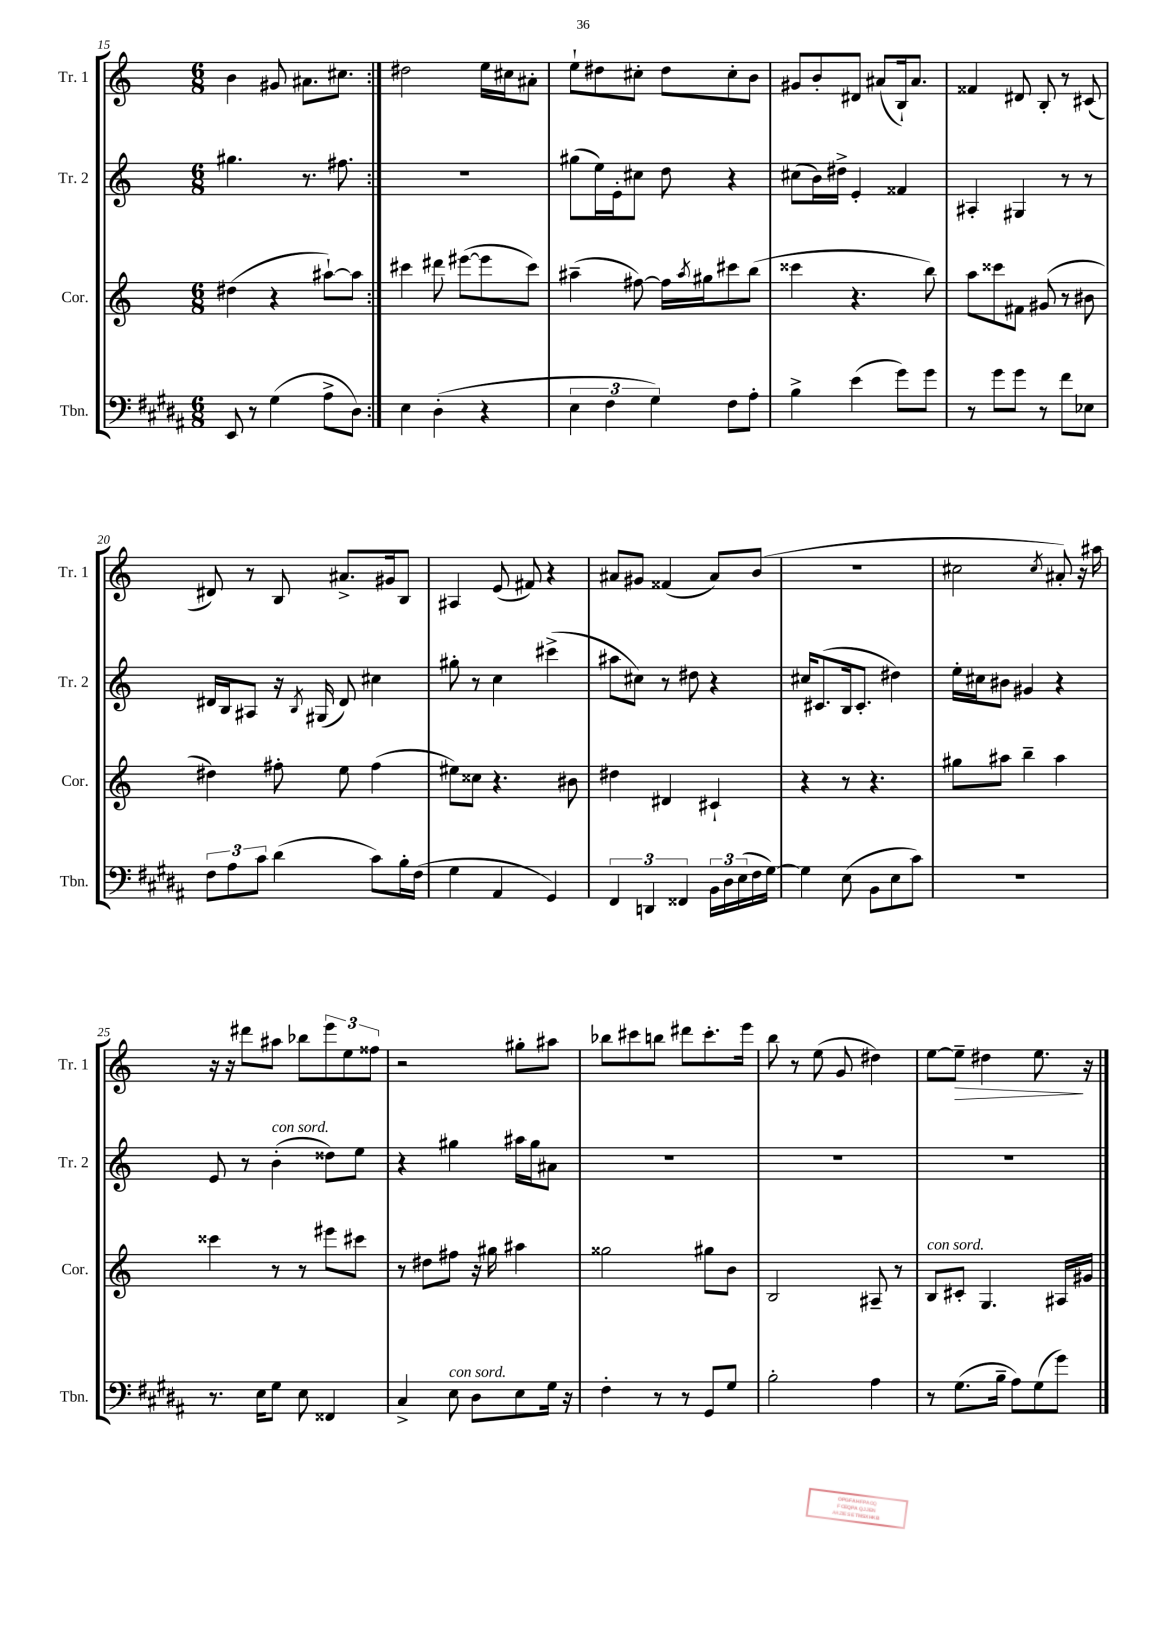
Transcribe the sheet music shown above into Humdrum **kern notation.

**kern	**kern	**kern	**kern
*staff4	*staff3	*staff2	*staff1
*clefF4	*clefG2	*clefG2	*clefG2
*k[f#c#g#d#a#]	*k[]	*k[]	*k[]
*M6/8	*M6/8	*M6/8	*M6/8
8EE/	(4dd#\	4.gg#\	4b\
8r	.	.	.
(4G#\	4r	.	8g#/
.	.	8.r	8.a#\L
8A#^\L	[8aa#`\L)	.	.
.	.	8.ff#\	8.cc#\J
8D#\J)	8aa#\]J	.	.
=:|!	=:|!	=:|!	=:|!
4E\	4ccc#\	2.r	2dd#\
(4D#'\	8ddd#\	.	.
.	([8eee#\L	.	.
4r	8eee#\]	.	16ee\LL
.	.	.	16cc#\J
.	8ccc#\J)	.	8a#'\J
=	=	=	=
6E\	(4aa#~\	(8gg#\L	8ee`\L
.	.	16ee\L)	8dd#\
6F#\	.	.	.
.	.	16e'\J	.
.	[8ff#\)	8cc#\J	8cc#'\J
6G#\)	.	.	.
.	16ff#\]LL	8dd\	8dd#\L
.	8qaa#/	.	.
.	16gg#\J	.	.
8F#\L	8ccc#\	4r	8cc#'\
8A#'\J	(8bb\J	.	8b\J
=	=	=	=
4B^\	4ccc##\	(8cc#\L	8g#/L
.	.	16b\L)	8b'/
.	.	16dd#^\JJ	.
(4e\	4.r	4e'/	8d#/J
.	.	.	(8a#/L
8g#\L)	.	4f##/	16B`/k)
.	.	.	8.a#/J
8g#\J	8bb\)	.	.
=	=	=	=
8r	8aa\L	4A#'/	4f##/
8g#\L	8ccc##\	.	.
8g#\J	8f#\J	4G#/	8d#/
8r	(8g#/	.	8B'/
8f#\L	8r	8r	8r
8E-\J	8b#\	8r	(8c#/
=	=	=	=
12F#\L	4dd#\)	16d#/LL	8d#/)
.	.	16B/J	.
12A#\	.	.	.
.	.	8A#/J	8r
12c#\J	.	.	.
(4d#\	8ff#'\	16r	8B/
.	.	8qB/	.
.	.	(16G#/	.
.	8ee\	8d#/)	8.a#^/L
8c#\L)	(4ff#\	4cc#\	.
.	.	.	16g#/k
16B'\L	.	.	8B/J
(16F#\JJ	.	.	.
=	=	=	=
4G#\	8ee#\L)	8gg#'\	4A#/
.	8cc##\J	8r	.
4AA#/	4.r	4cc\	(8e/
.	.	.	8f#/)
4GG#/)	.	(4ccc#^\	4r
.	8b#\	.	.
=	=	=	=
6FF#/	4dd#\	8aa#\L	8a#/L
.	.	8cc#\J)	8g#/J
6DD/	.	.	.
.	4d#/	8r	(4f##/
6FF##/	.	.	.
.	.	8dd#\	.
24BB\LL	4c#`/	4r	8a#/L)
24D#\	.	.	.
(24E\	.	.	.
16F#\	.	.	(8b/J
[16G#\JJ)	.	.	.
=	=	=	=
4G#\]	4r	16cc#/LK	2.r
.	.	(8.c#/	.
(8E\	8r	16B/k	.
.	.	8.c#'/J	.
8BB\L	4.r	.	.
8E\	.	4dd#\)	.
8c#\J)	.	.	.
=	=	=	=
2.r	8gg#\L	16ee'\LL	2cc#\
.	.	16cc#\J	.
.	8aa#\J	8b#\J	.
.	4bb~\	4g#/	.
.	.	.	8qcc#/
.	4aa#\	4r	8a#'/)
.	.	.	16r
.	.	.	16aa#\
=	=	=	=
8.r	4ccc##\	8e/	16r
.	.	.	16r
.	.	8r	8ddd#\L
16E\LK	.	.	.
8G#\J	8r	(4b'\	8aa#\J
8E\	8r	.	8bb-\L
4FF##/	8eee#\L	8dd##\L)	12eee\
.	.	.	12ee\
.	8ccc#\J	8ee\J	.
.	.	.	12ff##\J
=	=	=	=
4C#^/	8r	4r	2r
.	8dd#\L	.	.
8E\	8ff#\J	4gg#\	.
8D#\L	16r	.	.
.	16gg#\	.	.
8E\	4aa#\	16aa#\LL	8gg#'\L
.	.	16gg#\J	.
16G#\Jk	.	8a#\J	8aa#\J
16r	.	.	.
=	=	=	=
4F#'\	2gg##\	2.r	8bb-\L
.	.	.	8ccc#\
8r	.	.	8bb\J
8r	.	.	8ddd#\L
8GG#/L	8gg#\L	.	8.ccc#'\
8G#/J	8b\J	.	.
.	.	.	16eee\Jk
=	=	=	=
2B'\	2B/	2.r	8bb\
.	.	.	8r
.	.	.	(8ee\
.	.	.	8g/
4A#\	8A#~/	.	4dd#\)
.	8r	.	.
=	=	=	=
8r	8B/L	2.r	[8ee\L
(8.G#\L	8c#'/J	.	8ee~\]J
.	4.G/	.	4dd#\
16B~\Jk	.	.	.
8A#\L)	.	.	.
(8G#\	.	.	8.ee\
8g#\J)	16A#/LL	.	.
.	16g#/JJ	.	16r
==	==	==	==
*-	*-	*-	*-
